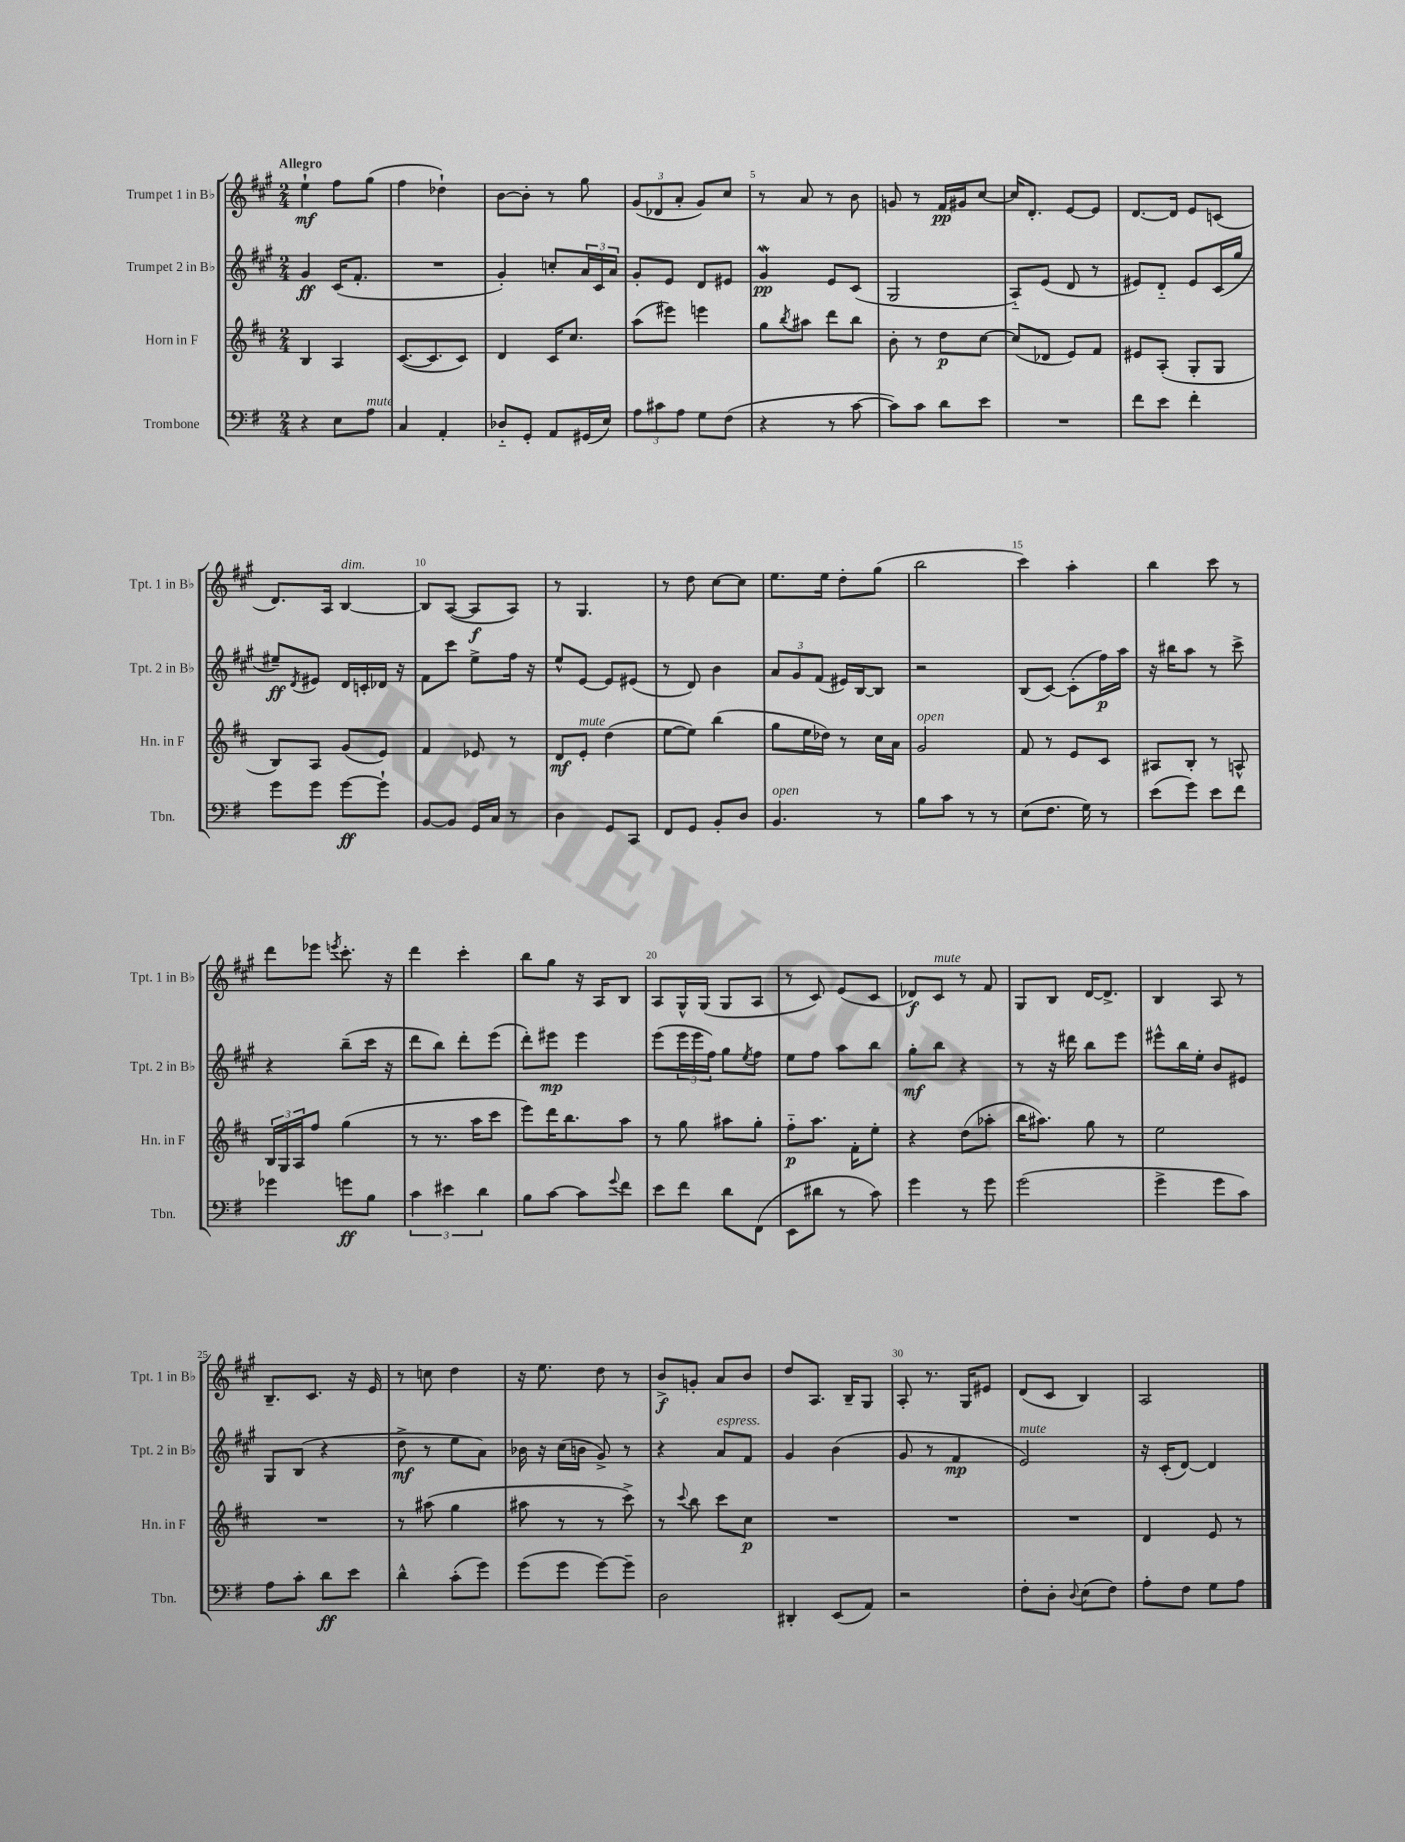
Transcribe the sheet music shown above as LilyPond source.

<<
\new StaffGroup <<
\new Staff = "s0" \with { instrumentName = "Trumpet 1 in Bb" shortInstrumentName = "Tpt. 1 in Bb" } {
    \clef treble \key a \major \numericTimeSignature \time 2/4 \tempo "Allegro"
    e''4-!\mf fis''8 gis''8( |
    fis''4 des''4-!) |
    b'8~ b'8-. r8 gis''8 |
    \tuplet 3/2 { gis'8( des'8 a'8-. } gis'8) cis''8 |
    r8 a'8 r8 b'8 |
    g'8 r8 fis'16\pp gis'16 cis''8~ |
    cis''16 d'8.-. e'8~ e'8 |
    d'8.~ d'16 e'8 c'8( |
    d'8.) a16 b4~^\markup { \italic "dim." } |
    b8 a8~( a8\f a8) |
    r8 gis4. |
    r8 d''8 cis''8~ cis''8 |
    e''8. e''16 d''8-. gis''8( |
    b''2 |
    cis'''4) a''4-. |
    b''4 cis'''8 r8 |
    d'''8 ees'''8 \acciaccatura { e'''8 } cis'''8.-. r16 |
    d'''4 cis'''4-. |
    b''8 gis''8 r16 a16 b8 |
    a8 gis16-^ gis16( gis8 a8 |
    r8 cis'8) e'8( cis'8 |
    des'8\f) cis'8^\markup { \italic "mute" } r8 fis'8 |
    gis8 b8 d'16~ d'8.-> |
    b4 a8 r8 |
    b8.-- cis'8. r16 e'16 |
    r8 c''8 d''4 |
    r16 e''8. d''8 r8 |
    b'8->\f g'8-. a'8 b'8 |
    d''8 a8. b16-- gis8 |
    a8-. r8. gis16 eis'8 |
    d'8( cis'8 b4) |
    a2 \bar "|." |
}
\new Staff = "s1" \with { instrumentName = "Trumpet 2 in Bb" shortInstrumentName = "Tpt. 2 in Bb" } {
    \clef treble \key a \major \numericTimeSignature \time 2/4
    gis'4\ff cis'16( fis'8.-. |
    R2 |
    gis'4-.) c''8-. \tuplet 3/2 { a'16 cis'16 a'16 } |
    gis'8-. e'8 d'8 eis'8 |
    gis'4\mordent\pp e'8 cis'8( |
    gis2 |
    a8-_) e'8( d'8 r8 |
    eis'8) d'8-_ eis'8 cis'16( gis''16 |
    eis''8--\ff) \acciaccatura { d'8 } eis'8 d'16 c'16-. des'16 r16 |
    fis'8 cis'''8 e''8-> fis''16 r16 |
    e''8-^ e'8~ e'8 eis'8( |
    r8 d'8) b'4 |
    \tuplet 3/2 { a'8 gis'8 fis'8( } eis'16) b16~ b8 |
    r2 |
    b8( cis'8~) cis'8-.( fis''16\p) a''16 |
    r16 bis''16 a''8 r8 cis'''8-> |
    r4 b''8--( cis'''16 r16 |
    d'''8 b''8) d'''8-. e'''8( |
    d'''8-.) eis'''8\mp eis'''4 |
    e'''8( \tuplet 3/2 { e'''16 e'''16 fis''16) } gis''8 \acciaccatura { e''8 } fis''8 |
    e''8 fis''8 a''8 b''8 |
    gis''8-.\mf b''8 r4 |
    r8 r16 dis'''16 b''8 e'''8 |
    eis'''8-^ b''16 e''16-. b'8 eis'8 |
    gis8 b8( r4 |
    d''8->\mf r8 e''8 a'8) |
    bes'16 r16 cis''16( b'16 gis'8->) r8 |
    r4 a'8^\markup { \italic "espress." } fis'8 |
    gis'4 b'4( |
    gis'8 r8 fis'4\mp |
    e'2^\markup { \italic "mute" }) |
    r16 cis'16-.( d'8~) d'4 \bar "|." |
}
\new Staff = "s2" \with { instrumentName = "Horn in F" shortInstrumentName = "Hn. in F" } {
    \clef treble \key d \major \numericTimeSignature \time 2/4
    b4 a4 |
    cis'8.~( cis'8. cis'8) |
    d'4 cis'16 cis''8. |
    a''8( eis'''8) e'''4 |
    g''8 \acciaccatura { b''8 } ais''8 d'''8 b''8 |
    b'8-. r8 d''8\p cis''8~ |
    cis''8( des'8 e'8) fis'8 |
    eis'8 a8-.( g8-. g8 |
    b8) a8 g'8( e'8) |
    fis'4 ees'8 r8 |
    d'8\mf e'8-.^\markup { \italic "mute" } d''4( |
    e''8~ e''8) b''4( |
    g''8 e''16 des''16) r8 cis''16 a'16 |
    g'2^\markup { \italic "open" } |
    fis'8 r8 e'8 cis'8 |
    ais8 b8-. r8 a8-^ |
    \tuplet 3/2 { b16 g16 a16 } fis''8 g''4( |
    r8 r8. a''16 cis'''8 |
    e'''8) d'''16 b''8. a''8 |
    r8 g''8 ais''8 g''8-. |
    fis''8-_\p a''8. fis'16-. e''8-. |
    r4 d''8( aes''8-. |
    b''16 ais''8.) g''8 r8 |
    e''2 |
    R2 |
    r8 ais''8( g''4 |
    ais''8 r8 r8 cis'''8->) |
    r8 \appoggiatura { cis'''8 } b''8 cis'''8 cis''8\p |
    R2 |
    R2 |
    R2 |
    d'4 e'8 r8 \bar "|." |
}
\new Staff = "s3" \with { instrumentName = "Trombone" shortInstrumentName = "Tbn." } {
    \clef bass \key g \major \numericTimeSignature \time 2/4
    r4 e8 a8^\markup { \italic "mute" } |
    c4 a,4-. |
    des8-_ g,8-. a,8 gis,16( e16) |
    \tuplet 3/2 { a8 cis'8 a8 } g8 fis8( |
    r4 r8 c'8~ |
    c'8) c'8 d'8 e'8 |
    R2 |
    fis'8 e'8 fis'4-. |
    g'8 g'8 g'8~\ff g'8-! |
    b,8~ b,8 g,16 c16 r8 |
    d4 g,8 c,8 |
    fis,8 g,8 b,8-. d8 |
    b,4.^\markup { \italic "open" } r8 |
    b8 c'8 r8 r8 |
    e8( fis8. g16) r8 |
    e'8( g'8) e'8 fis'8 |
    ges'4 g'8\ff b8 |
    \tuplet 3/2 { c'4 eis'4 d'4 } |
    b8 c'8~ c'8 \appoggiatura { g'8 } fis'8 |
    e'8 fis'8 d'8 fis,8( |
    e,8 dis'8 r8 c'8) |
    g'4 r8 g'8 |
    g'2( |
    g'4-> g'8 c'8) |
    a8 c'8-. d'8\ff e'8 |
    d'4-^ c'8-.( g'8) |
    g'8( g'8 g'8~) g'8-- |
    d2 |
    dis,4-. e,8( a,8) |
    r2 |
    fis8-. d8-. \appoggiatura { d8 } e8( fis8) |
    a8-. fis8 g8 a8 \bar "|." |
}
>>
>>
\layout { \context { \Score \override BarNumber.break-visibility = ##(#f #t #t) barNumberVisibility = #(every-nth-bar-number-visible 5) } }
